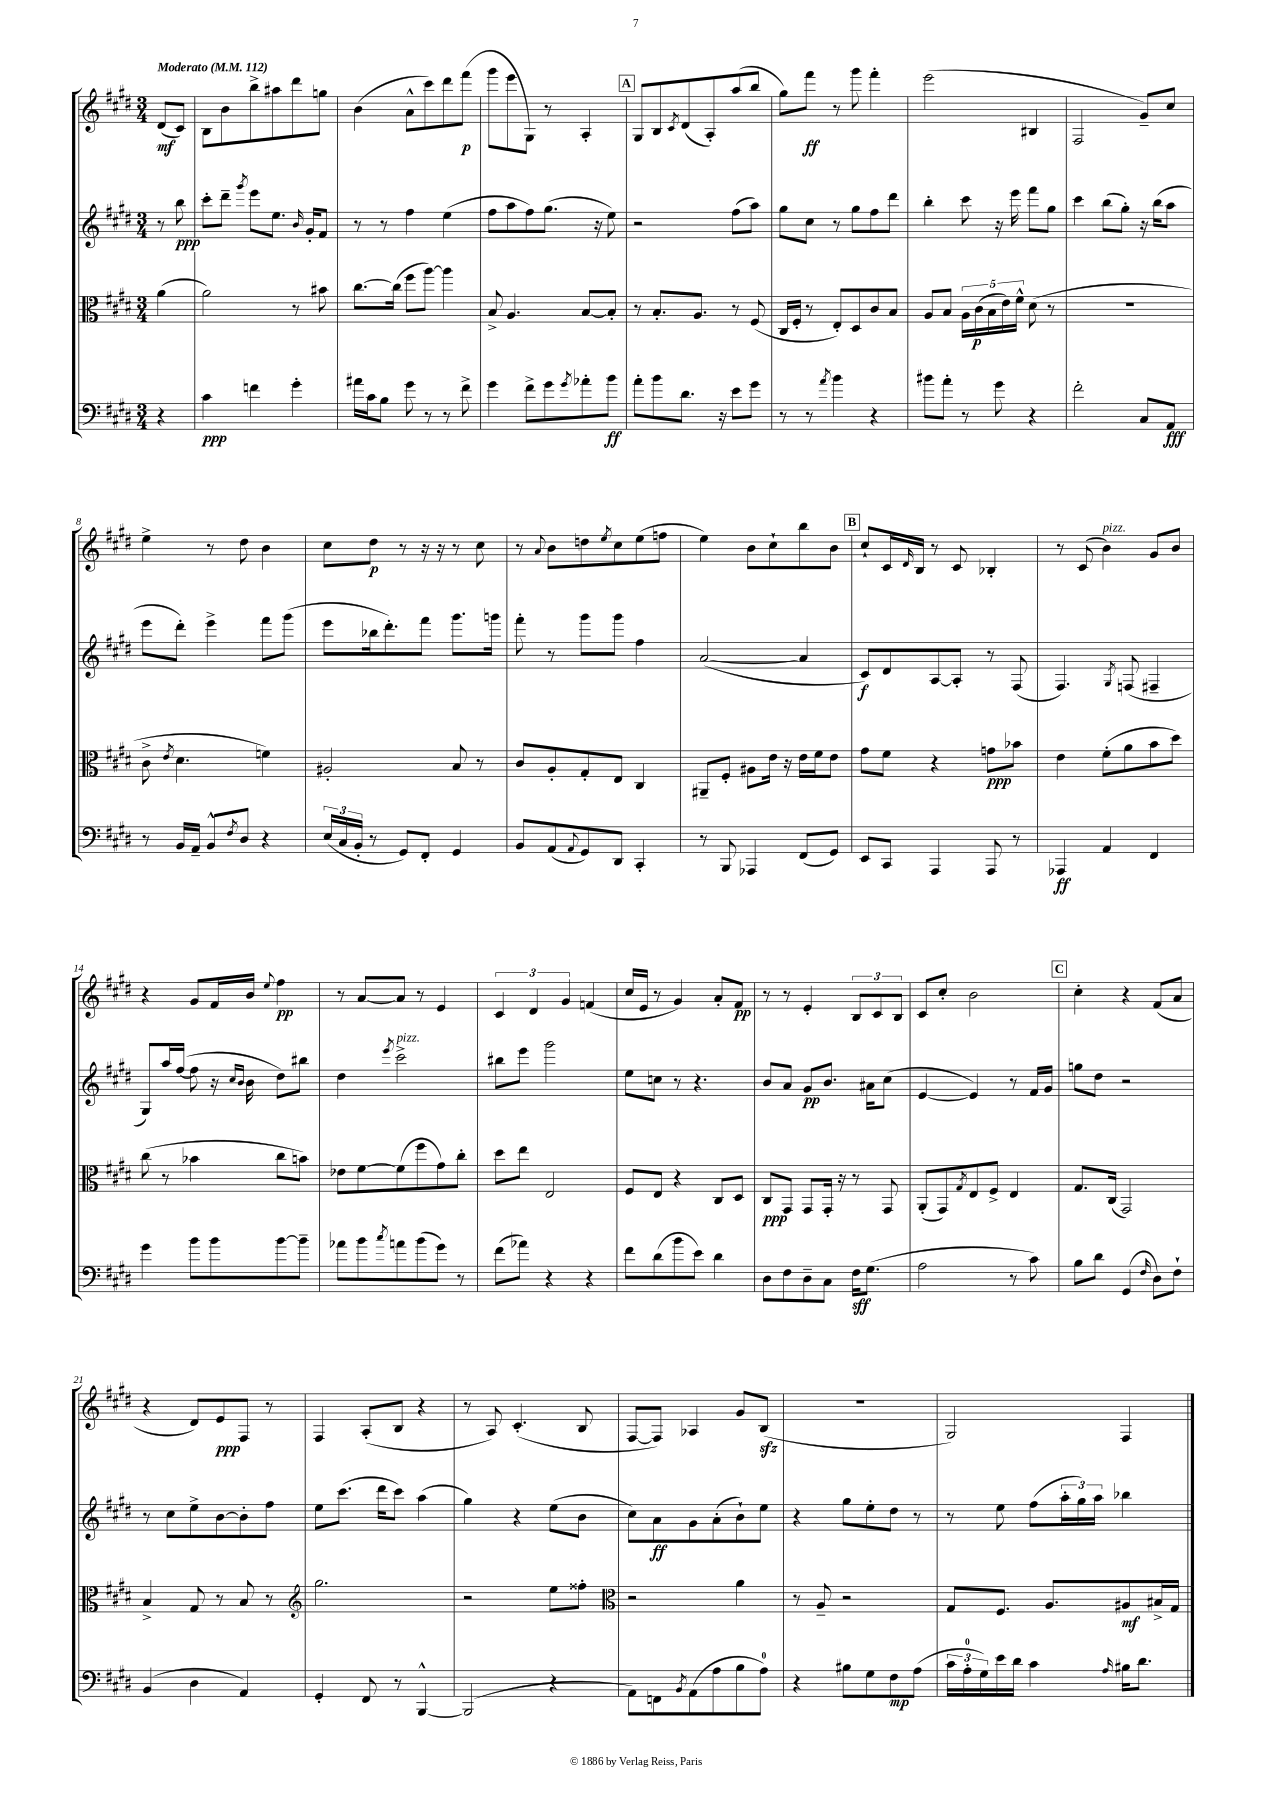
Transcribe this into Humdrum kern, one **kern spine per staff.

**kern	**dynam	**kern	**dynam	**kern	**dynam	**kern	**dynam
*part4	*part4	*part3	*part3	*part2	*part2	*part1	*part1
*staff4	*staff4	*staff3	*staff3	*staff2	*staff2	*staff1	*staff1
*clefF4	*	*clefC3	*	*clefG2	*	*clefG2	*
*k[f#c#g#d#]	*	*k[f#c#g#d#]	*	*k[f#c#g#d#]	*	*k[f#c#g#d#]	*
*M3/4	*	*M3/4	*	*M3/4	*	*M3/4	*
*MM112	*	*MM112	*	*MM112	*	*MM112	*
=	=	=	=	=	=	=	=
!	!	!	!	!	!	!LO:TX:a:B:t=Moderato	!
4r	.	(4a\	.	8r	.	(8d#/L	mf
.	.	.	.	8bb\	ppp	8c#/J)	.
=1	=1	=1	=1	=1	=1	=1	=1
4c#\	ppp	2a\)	.	8ccc#'\L	.	8B\L	.
.	.	.	.	8ddd#~\J	.	8b\	.
.	.	.	.	8qggg#/	.	.	.
4fn\	.	.	.	8eee\L	.	8bb^\	.
.	.	.	.	8.ee\J	.	8aa#X\	.
4g#'\	.	8r	.	.	.	8ddd#\	.
.	.	.	.	16qqb/	.	.	.
.	.	.	.	16g#'/KL	.	.	.
.	.	8b#X\	.	8f#/J	.	8ggn\J	.
=2	=2	=2	=2	=2	=2	=2	=2
16a#X\LL	.	[8.cc#\L	.	8r	.	(4b\	.
16c#\J	.	.	.	.	.	.	.
8B\J	.	.	.	8r	.	.	.
.	.	(16cc#\Jk]	.	.	.	.	.
8g#\	.	8ff#\L	.	4ff#\	.	8a^^\L	.
8r	.	[8aa\J)	.	.	.	8ccc#\)	.
8r	.	4aa\]	.	(4ee\	.	8ddd#\	.
8f#^\	.	.	.	.	.	(8fff#\J	p
=3	=3	=3	=3	=3	=3	=3	=3
4g#\	.	8B^/	.	8ff#\L	.	8ggg#\L	.
.	.	4.A/	.	8aa\	.	8eee\	.
8f#^\L	.	.	.	8ff#\)	.	8G#\J)	.
8g#\	.	.	.	(8.gg#\J	.	8r	.
8qg#/	.	.	.	.	.	.	.
8a-X'\	.	[8B/L	.	.	.	4A'/	.
.	.	.	.	16r	.	.	.
8b\J	ff	8B'/J]	.	8ee\)	.	.	.
!!LO:REH:place=s1:t=A
=4	=4	=4	=4	=4	=4	=4	=4
8a'\L	.	8r	.	2r	.	8G#/L	.
8b\	.	8.B'/L	.	.	.	8B/	.
.	.	.	.	.	.	8qc#/	.
8.d#\J	.	.	.	.	.	(8d#/	.
.	.	8.A/J	.	.	.	.	.
.	.	.	.	.	.	8A'/)	.
16r	.	.	.	.	.	.	.
8e\L	.	8r	.	(8ff#\L	.	(8aa/	.
8g#\J	.	(8F#/	.	8aa\J)	.	8bb/J	.
=5	=5	=5	=5	=5	=5	=5	=5
8r	.	16C#/LL	.	8gg#\L	.	8gg#\L)	.
.	.	16F#'/JJ	.	.	.	.	.
8r	.	8r	.	8cc#\J	.	8fff#\J	ff
8qa/	.	.	.	.	.	.	.
4b\	.	8E'/L)	.	8r	.	8r	.
.	.	8D#/	.	8gg#\L	.	8ggg#\	.
4r	.	8c#/	.	8ff#\	.	4fff#'\	.
.	.	8B/J	.	8ddd#\J	.	.	.
=6	=6	=6	=6	=6	=6	=6	=6
8b#X\L	.	8A/L	.	4bb'\	.	(2eee\	.
8a'\J	.	8B/J	.	.	.	.	.
8r	.	20A\LL	.	8ccc#\	.	.	.
.	.	(20c#\	p	.	.	.	.
.	.	20B\	.	.	.	.	.
8g#\	.	.	.	16r	.	.	.
.	.	20e\)	.	.	.	.	.
.	.	.	.	16eee\	.	.	.
.	.	20f#^^\JJ	.	.	.	.	.
4r	.	(8d#\	.	8fff#\L	.	4B#X/	.
.	.	8r	.	8gg#\J	.	.	.
=7	=7	=7	=7	=7	=7	=7	=7
2f#'\	.	2.r	.	4ccc#\	.	2F#/	.
.	.	.	.	(8bb\L	.	.	.
.	.	.	.	8gg#'\J)	.	.	.
8C#/L	.	.	.	16r	.	8g#~/L)	.
.	.	.	.	(16bb\KL	.	.	.
8AA/J	fff	.	.	8aa\J	.	8cc#/J	.
!!LO:LB:g=z
=8	=8	=8	=8	=8	=8	=8	=8
8r	.	8c#^\	.	8eee\L	.	4ee^\	.
.	.	8qe/	.	.	.	.	.
16BB/LL	.	4.d#\	.	8ddd#'\J)	.	.	.
16AA~/JJ	.	.	.	.	.	.	.
8BB^^/L	.	.	.	4eee^\	.	8r	.
8qF#/	.	.	.	.	.	.	.
8D#/J	.	.	.	.	.	8dd#\	.
4r	.	4fn\)	.	8fff#\L	.	4b\	.
.	.	.	.	(8ggg#\J	.	.	.
=9	=9	=9	=9	=9	=9	=9	=9
(24E/LL	.	2A#X'/	.	8eee\L	.	8cc#\L	.
24C#/	.	.	.	.	.	.	.
24BB'/JJ	.	.	.	.	.	.	.
8r	.	.	.	16bb-X\k	.	8dd#\J	p
.	.	.	.	8.ddd#'\)	.	.	.
8GG#/L)	.	.	.	.	.	8r	.
8FF#'/J	.	.	.	8fff#\J	.	16r	.
.	.	.	.	.	.	16r	.
4GG#/	.	8B/	.	8.ggg#\L	.	8r	.
.	.	8r	.	.	.	8cc#\	.
.	.	.	.	16gggn\Jk	.	.	.
=10	=10	=10	=10	=10	=10	=10	=10
8BB/L	.	8c#/L	.	8fff#'\	.	8r	.
.	.	.	.	.	.	8qqa/	.
(8AA/	.	8A'/	.	8r	.	8b\L	.
8qqAA/	.	.	.	.	.	.	.
8GG#/)	.	8G#'/	.	8ggg#\L	.	8ddn\	.
.	.	.	.	.	.	8qee/	.
8DD#/J	.	8E/J	.	8ggg#\J	.	8cc#\	.
4CC#'/	.	4C#/	.	4ff#\	.	(8ee\	.
.	.	.	.	.	.	8ffn\J	.
=11	=11	=11	=11	=11	=11	=11	=11
8r	.	8AA#X~/L	.	([2a/	.	4ee\)	.
8BBB/	.	8F#'/J	.	.	.	.	.
4AAA-X/	.	8A#X\L	.	.	.	8b\L	.
.	.	16e\Jk	.	.	.	8cc#`\	.
.	.	16r	.	.	.	.	.
(8FF#/L	.	16e\LL	.	4a/]	.	8bb\	.
.	.	16f#\J	.	.	.	.	.
8GG#/J)	.	8e\J	.	.	.	8b\J	.
!!LO:REH:place=s1:t=B
=12	=12	=12	=12	=12	=12	=12	=12
8EE/L	.	8g#\L	.	8c#/L)	f	8cc#`/L	.
8CC#/J	.	8f#\J	.	8d#/	.	16c#/L	.
.	.	.	.	.	.	16qqd#/	.
.	.	.	.	.	.	16B/JJ	.
4AAA/	.	4r	.	[8A/	.	8r	.
.	.	.	.	8A'/J]	.	8c#/	.
8AAA/	.	8gn\L	ppp	8r	.	4B-X'/	.
8r	.	8b-X\J	.	(8F#/	.	.	.
=13	=13	=13	=13	=13	=13	=13	=13
4AAA-X/	ff	4e\	.	4.F#/)	.	8r	.
.	.	.	.	.	.	(8c#/	.
!	!	!	!	!	!	!LO:TX:a:i:t=pizz.	!
4AA/	.	(8f#'\L	.	.	.	4b\)	.
.	.	.	.	8qG#/	.	.	.
.	.	8a\	.	(8Fn/	.	.	.
4FF#/	.	8b\	.	4F#X~/	.	8g#/L	.
.	.	8dd#\J)	.	.	.	8b/J	.
!!LO:LB:g=z
=14	=14	=14	=14	=14	=14	=14	=14
4g#\	.	(8cc#\	.	8G#/L)	.	4r	.
.	.	8r	.	16aa/L	.	.	.
.	.	.	.	([16ff#/JJ	.	.	.
8b\L	.	4b-X\	.	8ff#\]	.	8g#/L	.
8b\	.	.	.	16r	.	16f#/L	.
.	.	.	.	16qqcc#/LL	.	.	.
.	.	.	.	16qqb/JJ	.	.	.
.	.	.	.	16b\	.	16b/JJ	.
.	.	.	.	.	.	8qqee/	.
[8b\	.	8cc#\L	.	8dd#\L)	.	4ff#\	pp
8b~\J]	.	8bn\J)	.	8bb#X\J	.	.	.
=15	=15	=15	=15	=15	=15	=15	=15
8a-X\L	.	8e-X\L	.	4dd#\	.	8r	.
8b\	.	[8f#\	.	.	.	[8a/L	.
8qcc#/	.	.	.	8qeee/	.	.	.
!	!	!	!	!LO:TX:a:i:t=pizz.	!	!	!
8an\	.	(8f#\]	.	2ccc#^\	.	8a/J]	.
(8b\	.	8ff#\	.	.	.	8r	.
8g#\J)	.	8g#\)	.	.	.	4e/	.
8r	.	8cc#'\J	.	.	.	.	.
=16	=16	=16	=16	=16	=16	=16	=16
(8f#\L	.	8dd#\L	.	8bb#X\L	.	6c#/	.
8a-X\J)	.	8ee\J	.	8eee\J	.	.	.
.	.	.	.	.	.	6d#/	.
4r	.	2E/	.	2ggg#\	.	.	.
.	.	.	.	.	.	6g#/	.
4r	.	.	.	.	.	(4fn/	.
=17	=17	=17	=17	=17	=17	=17	=17
8f#\L	.	8F#/L	.	8ee\L	.	16cc#/LL	.
.	.	.	.	.	.	16e/JJ	.
(8d#\	.	8E/J	.	8ccn\J	.	8r	.
8b\	.	4r	.	8r	.	4g#/)	.
8e\J)	.	.	.	4.r	.	.	.
4d#\	.	8C#/L	.	.	.	8a'/L	.
.	.	8D#/J	.	.	.	8f#/J	pp
=18	=18	=18	=18	=18	=18	=18	=18
8D#\L	.	8C#/L	ppp	8b/L	.	8r	.
8F#\	.	8GG#/J	.	8a/J	.	8r	.
8D#~\	.	8GG#/L	.	8g#/L	pp	4e'/	.
8C#\J	.	16GG#'/Jk	.	8.b/J	.	.	.
.	.	16r	.	.	.	.	.
16F#\KL	sff	8r	.	.	.	12B/L	.
(8.G#\J	.	.	.	16a#X\KL	.	.	.
.	.	.	.	.	.	12c#/	.
.	.	8GG#/	.	(8cc#\J	.	.	.
.	.	.	.	.	.	12B/J	.
=19	=19	=19	=19	=19	=19	=19	=19
2A\	.	(8AA'/L	.	[4e/	.	8c#/L	.
.	.	8GG#/)	.	.	.	8cc#'/J	.
.	.	8qG#/	.	.	.	.	.
.	.	8E/	.	4e/])	.	2b\	.
.	.	8F#^/J	.	.	.	.	.
8r	.	4E/	.	8r	.	.	.
8c#\)	.	.	.	16f#/LL	.	.	.
.	.	.	.	16g#/JJ	.	.	.
!!LO:REH:place=s1:t=C
=20	=20	=20	=20	=20	=20	=20	=20
8B\L	.	8.G#/L	.	8ggn\L	.	4cc#'\	.
8d#\J	.	.	.	8dd#\J	.	.	.
.	.	(16C#/Jk	.	.	.	.	.
(4GG#/	.	2GG#/)	.	2r	.	4r	.
16qqF#/	.	.	.	.	.	.	.
8D#\L)	.	.	.	.	.	(8f#/L	.
8F#`\J	.	.	.	.	.	8a/J	.
!!LO:LB:g=z
=21	=21	=21	=21	=21	=21	=21	=21
(4BB/	.	4B^/	.	8r	.	4r	.
.	.	.	.	8cc#\L	.	.	.
4D#\	.	8G#/	.	8ee^\	.	8d#/L)	.
.	.	8r	.	[8b\	.	8e/	ppp
4AA/)	.	8B/	.	8b'\]	.	8F#/J	.
.	.	8r	.	8ff#\J	.	8r	.
=22	=22	=22	=22	=22	=22	=22	=22
*	*	*clefG2	*	*	*	*	*
4GG#'/	.	2.gg#\	.	8ee\L	.	4F#/	.
.	.	.	.	(8.ccc#\J	.	.	.
8FF#/	.	.	.	.	.	(8A'/L	.
.	.	.	.	16ddd#\KL	.	.	.
8r	.	.	.	8ccc#\J)	.	8B/J	.
[4BBB^^/	.	.	.	(4aa\	.	4r	.
=23	=23	=23	=23	=23	=23	=23	=23
(2BBB/]	.	2r	.	4gg#\)	.	8r	.
.	.	.	.	.	.	8A/)	.
.	.	.	.	4r	.	(4.c#'/	.
4r	.	8ee\L	.	(8ee\L	.	.	.
.	.	8ff##X'\J	.	8b\J	.	8B/	.
=24	=24	=24	=24	=24	=24	=24	=24
*	*	*clefC3	*	*	*	*	*
8AA\L)	.	2r	.	8cc#\L)	.	[8F#/L	.
8FFn\	.	.	.	8a\	ff	8F#/J])	.
8qBB/	.	.	.	.	.	.	.
(8AA\	.	.	.	8g#\	.	4A-X/	.
8A\	.	.	.	(8a'\	.	.	.
8B\	.	4a\	.	8b`\)	.	8g#/L	.
8A\J)	.	.	.	8ee\J	.	(8Bzz/J	.
=25	=25	=25	=25	=25	=25	=25	=25
4r	.	8r	.	4r	.	2.r	.
.	.	8A~/	.	.	.	.	.
8B#X\L	.	2r	.	8gg#\L	.	.	.
8G#\	.	.	.	8ee'\	.	.	.
8F#\	mp	.	.	8dd#\J	.	.	.
(8A\J	.	.	.	8r	.	.	.
=26	=26	=26	=26	=26	=26	=26	=26
24c#\LL	.	8G#/L	.	8r	.	2G#/)	.
24A'\	.	.	.	.	.	.	.
24G#\)	.	.	.	.	.	.	.
16e\	.	8.F#/J	.	8ee\	.	.	.
16d#\JJ	.	.	.	.	.	.	.
4c#\	.	.	.	(8ff#\L	.	.	.
.	.	8.A/L	.	.	.	.	.
.	.	.	.	24aa'\L	.	.	.
.	.	.	.	24gg#\)	.	.	.
.	.	.	.	24aa\JJ	.	.	.
16qqA/	.	.	.	.	.	.	.
16B#X\KL	.	8A#X/	mf	4bb-X\	.	4F#/	.
8.d#\J	.	.	.	.	.	.	.
.	.	16B#X^/L	.	.	.	.	.
.	.	16G#/JJ	.	.	.	.	.
==	==	==	==	==	==	==	==
*-	*-	*-	*-	*-	*-	*-	*-
